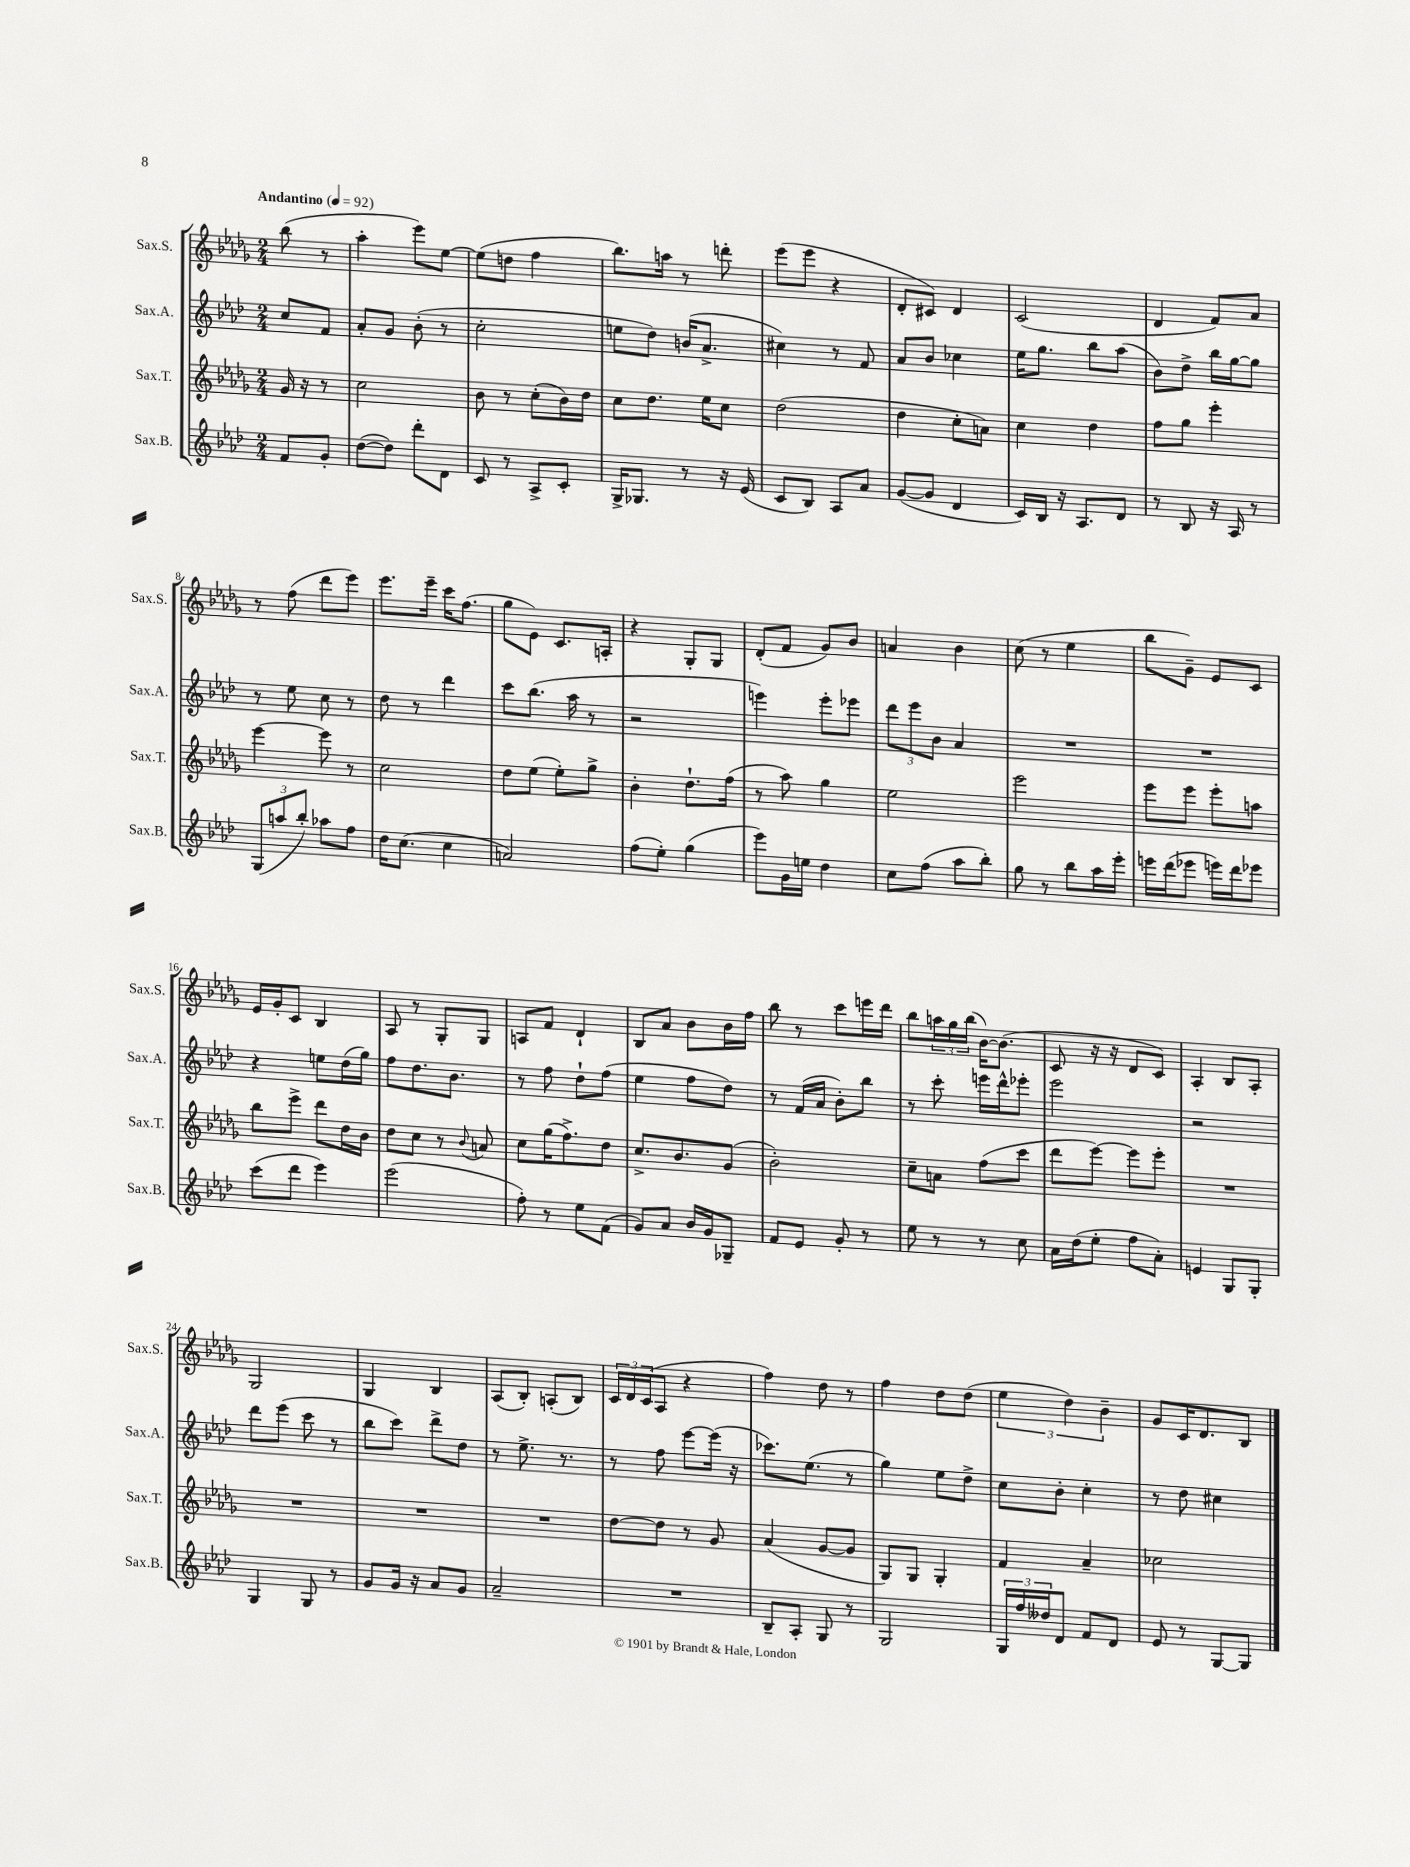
<<
\new StaffGroup <<
\new Staff = "s0" \with { instrumentName = "Sax.S." shortInstrumentName = "Sax.S." } {
    \clef treble \key des \major \numericTimeSignature \time 2/4 \partial 4 \tempo "Andantino" 4 = 92
    bes''8( r8 |
    aes''4-. ees'''8) ees''8~ |
    ees''8( d''8 f''4 |
    bes''8.) a''16 r8 d'''8-. |
    ees'''8( ees'''8 r4 |
    des'8-. cis'8) des'4 |
    c'2( |
    des'4 f'8) aes'8 |
    r8 f''8( des'''8 ees'''8) |
    ees'''8. ees'''16-- c'''16 f''8.( |
    ges''8 ees'8) c'8. a16-. |
    r4 ges8-. ges8 |
    des'8-.( f'8 ges'8) bes'8 |
    a'4 bes'4 |
    c''8( r8 ees''4 |
    bes''8 ges'8--) ees'8 c'8 |
    ees'16 ges'16-. c'8 bes4 |
    aes8 r8 ges8-. ges8 |
    a8 f'8 des'4-! |
    bes8 aes'8 bes'8 bes'16 f''16 |
    bes''8 r8 c'''8 e'''16 des'''16 |
    bes''8 \tuplet 3/2 { a''16 ges''16 bes''16( } bes'16~) bes'8.( |
    c'8 r16 r16 des'8 c'8) |
    aes4-. bes8 aes8-. |
    ges2 |
    ges4 bes4 |
    aes8( bes8-.) a8-.( bes8) |
    \tuplet 3/2 { c'16 des'16 c'16( } aes8 r4 |
    f''4) des''8 r8 |
    f''4 des''8 des''8( |
    \tuplet 3/2 { ees''4 des''4) bes'4-- } |
    ges'8 c'16 des'8. bes8 \bar "|." |
}
\new Staff = "s1" \with { instrumentName = "Sax.A." shortInstrumentName = "Sax.A." } {
    \clef treble \key aes \major \numericTimeSignature \time 2/4 \partial 4
    c''8 f'8 |
    aes'8-. g'8 bes'8-.( r8 |
    c''2-. |
    e''8 des''8) b'16( aes'8.-> |
    cis''4) r8 f'8 |
    aes'8 bes'8 ces''4 |
    ees''16 g''8. bes''8 aes''8( |
    bes'8) des''8-> bes''16 g''16~ g''8 |
    r8 ees''8 c''8 r8 |
    des''8 r8 des'''4 |
    c'''8 bes''8.( aes''16 r8 |
    r2 |
    e'''4) e'''8-. ees'''8 |
    \tuplet 3/2 { des'''8 ees'''8 bes'8 } aes'4 |
    R2 |
    R2 |
    r4 e''8 des''16( g''16) |
    f''8 des''8. bes'8. |
    r8 f''8 des''8-! f''8( |
    ees''4 f''8 des''8) |
    r8 f'16( aes'16 bes'8-.) bes''8 |
    r8 c'''8-. e'''16 des'''16-^ ees'''8-. |
    ees'''2 |
    r2 |
    des'''8 ees'''8( c'''8 r8 |
    bes''8 c'''8) des'''8-> des''8 |
    r8 ees''8.-> r8. |
    r8 f''8 ees'''8~ ees'''16( r16 |
    ces'''8.) ees''8.( r8 |
    g''4) ees''8 des''8-> |
    c''8 bes'8-. c''4-. |
    r8 des''8 cis''4 \bar "|." |
}
\new Staff = "s2" \with { instrumentName = "Sax.T." shortInstrumentName = "Sax.T." } {
    \clef treble \key des \major \numericTimeSignature \time 2/4 \partial 4
    ges'16 r16 r8 |
    c''2 |
    bes'8 r8 c''8-.( bes'16) des''16 |
    c''8 des''8. ees''16 c''8 |
    des''2( |
    des''4 c''8-. a'8) |
    c''4 des''4 |
    f''8 ges''8 ees'''4-. |
    ees'''4~ ees'''8 r8 |
    c''2 |
    des''8 ees''8( ees''8-.) ges''8-> |
    bes'4-. des''8.-! f''16( |
    r8 aes''8) ges''4 |
    ees''2 |
    ees'''2 |
    ees'''8 ees'''8 ees'''8-. a''8 |
    bes''8 ees'''8-> des'''8 des''16 bes'16 |
    des''8 c''8 r8 \appoggiatura { bes'8 } a'8 |
    c''8 ges''16( f''8.->) des''8 |
    c''8.-> bes'8. ges'8( |
    bes'2-.) |
    c''8-- a'8 f''8( c'''8 |
    des'''8 ees'''8~) ees'''8 ees'''8-. |
    R2 |
    R2 |
    R2 |
    R2 |
    des''8~ des''8 r8 ges'8 |
    aes'4( ges'8~ ges'8 |
    ges8) ges8 ges4-. |
    f'4 aes'4-- |
    ces''2 \bar "|." |
}
\new Staff = "s3" \with { instrumentName = "Sax.B." shortInstrumentName = "Sax.B." } {
    \clef treble \key aes \major \numericTimeSignature \time 2/4 \partial 4
    f'8 g'8-. |
    des''8~( des''8) des'''8-. des'8 |
    c'8 r8 aes8-> c'8-. |
    g16-> ges8. r8 r16 ees'16( |
    c'8 bes8) aes8 aes'8 |
    g'8~( g'8 des'4 |
    c'16) bes16 r16 aes8. des'8 |
    r8 bes8 r16 aes16 r8 |
    \tuplet 3/2 { g8( a''8 bes''8-.) } aes''8 f''8 |
    des''16 c''8.( c''4 |
    a'2) |
    f''8( ees''8-.) g''4( |
    ees'''8) g'16 e''16 des''4 |
    c''8 f''8( aes''8 bes''8-.) |
    g''8 r8 bes''8 aes''16 ees'''16-. |
    e'''16 des'''16( ees'''8 e'''16) des'''16 ees'''8 |
    c'''8( des'''8 ees'''4) |
    ees'''2( |
    f''8-.) r8 ees''8 f'8( |
    g'8) aes'8 bes'16 g'16 ges8-- |
    f'8 ees'8 g'8-. r8 |
    ees''8 r8 r8 c''8 |
    aes'16 des''16( ees''8-. f''8 aes'8-.) |
    e'4 g8 g8-. |
    g4 g8 r8 |
    g'8 g'16 r16 aes'8 g'8 |
    aes'2-- |
    R2 |
    bes8-- aes8-. g8 r8 |
    g2 |
    \tuplet 3/2 { g16 f''16 deses''16 } des'8 f'8 des'8 |
    ees'8 r8 g8~ g8 \bar "|." |
}
>>
>>
